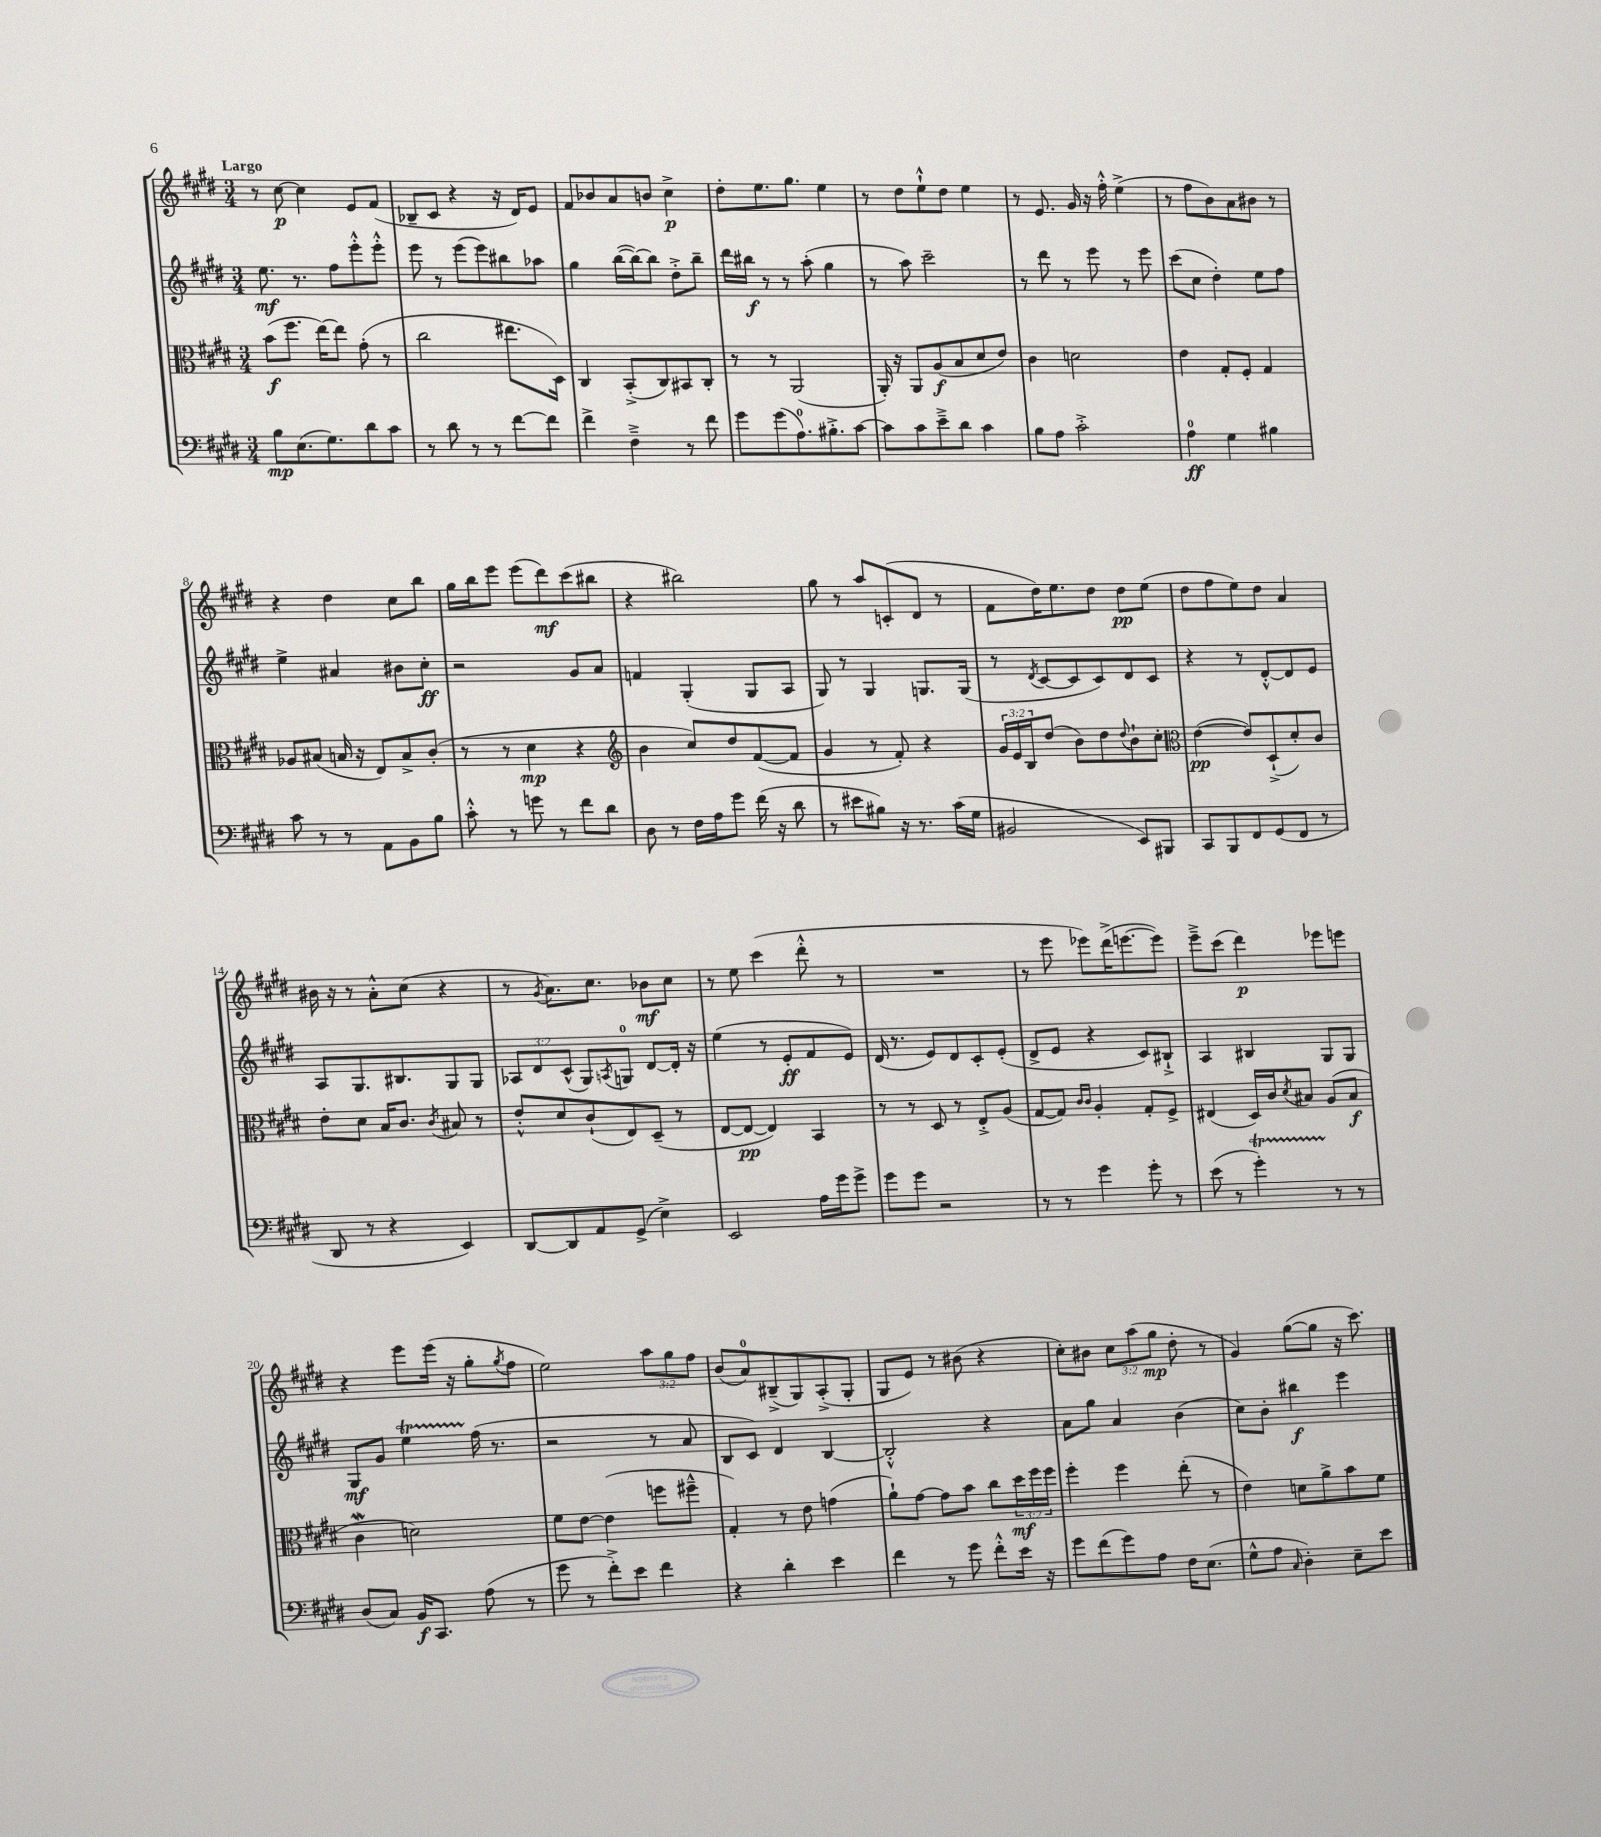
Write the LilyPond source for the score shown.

<<
\new StaffGroup <<
\new Staff = "s0" {
    \clef treble \key e \major \numericTimeSignature \time 3/4 \override Staff.TupletNumber.text = #tuplet-number::calc-fraction-text \tempo "Largo"
    r8 cis''8~\p cis''4 e'8 fis'8( |
    bes8-- cis'8 r4 r16 dis'16) e'8 |
    fis'8 bes'8 a'8 b'8 cis''4->\p |
    dis''8-. e''8. gis''8. e''4 |
    r8 dis''8 e''8-!-^ dis''8 e''4 |
    r8 e'8. gis'16 r16 fis''16-.-^ e''4->( |
    r8 fis''8 b'8) a'8 bis'8 r8 |
    r4 dis''4 cis''8 b''8 |
    gis''16 b''16 e'''8 e'''8( dis'''8\mf) cis'''8( bis''8 |
    r4 bis''2) |
    gis''8 r8 a''8 c'8-.( dis'8 r8 |
    fis'8 dis''16) e''8. dis''8 dis''8\pp e''8( |
    dis''8 fis''8 e''8) dis''8 a'4 |
    bis'16 r16 r8 a'8-.-^ cis''8( r4 |
    r8 \acciaccatura { gis'8 } a'8.) cis''8. bes'8\mf cis''8 |
    r8 e''8 cis'''4( dis'''8-.-^ r8 |
    R2. |
    r8 e'''8 ees'''8) dis'''16->( e'''8.~ e'''8) |
    e'''8---> cis'''8( dis'''4\p) ees'''8 e'''8 |
    r4 e'''8 e'''16( r16 gis''8-. \acciaccatura { gis''8 } fis''8 |
    e''2) \tuplet 3/2 { a''8 gis''8 fis''8 } |
    b'8( a'8-0) bis8--->( gis8) a8-.->( gis8-. |
    gis8 e'8) r8 bis'8( r4 |
    cis''8-.) bis'8 \tuplet 3/2 { cis''8 a''8( gis''8\mp } dis''8-. r8 |
    gis'4) gis''8~( gis''8 r16 cis'''8.) \bar "|." |
}
\new Staff = "s1" {
    \clef treble \key e \major \numericTimeSignature \time 3/4 \override Staff.TupletNumber.text = #tuplet-number::calc-fraction-text
    e''8.\mf r8. fis''8 e'''8-.-^ e'''8-.-^ |
    e'''8 r8 e'''8( e'''8) bis''8 aes''8 |
    gis''4 b''16~( b''16~) b''8 dis''8-.-> b''8-- |
    dis'''16 bis''16\f r8 r8 a''8-.( gis''4 |
    r8 a''8) cis'''2-- |
    r8 dis'''8 r8 e'''8 r8 e'''8 |
    cis'''8( cis''8 dis''4-.) e''8 fis''8 |
    e''4-> ais'4 bis'8 cis''8-.\ff |
    r2 gis'8 a'8 |
    f'4 gis4-.( gis8 a8 |
    gis8) r8 gis4 g8. g16( |
    r8 \acciaccatura { dis'8 } cis'8~ cis'8 cis'8) dis'8 cis'8 |
    r4 r8 dis'8~-.-^ dis'8 e'8 |
    a8 gis8. bis8. gis8 gis8 |
    \tuplet 3/2 { aes8 dis'8 cis'8-^( } gis8) \acciaccatura { a8 } g8-0 dis'8~ dis'16-. r16 |
    e''4( r8 e'8-.\ff fis'8 e'8) |
    dis'16( r8. e'8) dis'8 cis'8-. e'8-.( |
    dis'8-> e'8 r4 cis'8) bis8-!-> |
    a4 bis4 gis8 gis8 |
    gis8\mf gis'8 e''4\startTrillSpan fis''16\stopTrillSpan( r8. |
    r2 r8 a'8 |
    b8 cis'8) dis'4 b4~ |
    b2-.-^ r4 |
    a'8 gis''8 a'4 b'4( |
    cis''8) b'8-. bis''4\f e'''4 \bar "|." |
}
\new Staff = "s2" {
    \clef alto \key e \major \numericTimeSignature \time 3/4 \override Staff.TupletNumber.text = #tuplet-number::calc-fraction-text
    b'8\f( fis''8. e''16~) e''8 gis'8-.( r8 |
    cis''2 eis''8. dis16) |
    cis4 b,8-.->( cis8) bis,8 cis8-. |
    r8 r8 a,2( |
    a,16-.) r16 a,8 a8\f( b8 dis'8 e'8) |
    cis'4 d'2 |
    e'4 gis8-. fis8-. gis4 |
    aes8 bis8( b16 r16 e8) b8-> cis'8-.( |
    r8 r8 dis'4\mp r4 |
    \clef treble b'4 cis''8) dis''8 fis'8~( fis'8 |
    gis'4 r8 fis'8-.) r4 |
    \tuplet 3/2 { gis'16 e'16 b16 } dis''8( b'8) dis''8 \appoggiatura { dis''8 } b'8-! cis''8-. |
    \clef alto e'4~\pp( e'8) dis8-!->( dis'8-.) cis'8 |
    e'8-. dis'8 b16 cis'8. \acciaccatura { cis'8 } bis8 r8 |
    e'8-.-^ dis'8 cis'8-!( e8) dis8--( r8 |
    e8~ e8~\pp e4) b,4 |
    r8 r8 dis8 r8 e8-.-> a8( |
    gis8~ gis8) \grace { cis'16 cis'16 } a4-. gis8-. fis8-> |
    eis4( dis16) cis'16 \acciaccatura { dis'8 } bis8 a8( bis8\f |
    cis'4\mordent d'2) |
    fis'8 e'8~ e'4( f''8 fis''8---^ |
    gis4-.) r8 e'8 g'4( |
    a'8-!) gis'8~ gis'8 b'8 cis''8 \tuplet 3/2 { dis''16\mf fis''16 fis''16 } |
    fis''4-. fis''4 e''8-.( r8 |
    e'4) d'8 a'8-> b'8 fis'8 \bar "|." |
}
\new Staff = "s3" {
    \clef bass \key e \major \numericTimeSignature \time 3/4
    b8\mp e8.( gis8.) dis'8 cis'8 |
    r8 dis'8 r8 r8 fis'8~ fis'8 |
    fis'4-> fis4---> r8 fis'8 |
    gis'8 gis'8( a8.-0) bis8.-.-> cis'8~ |
    cis'8 cis'8 e'8---> dis'8 cis'4 |
    b8 a8 cis'2-.-> |
    a4-0\ff gis4 bis4 |
    cis'8 r8 r8 a,8 b,8 b8 |
    cis'8-.-^ r8 g'8 r8 fis'8 dis'8 |
    dis8 r8 fis16 a16 gis'8 fis'16( r16 dis'8 |
    r8 eis'8 bis8) r16 r8. cis'16( gis16 |
    bis,2 e,8) bis,,8 |
    cis,8 b,,8 fis,8 gis,8( fis,8 r8 |
    dis,8 r8 r4 e,4) |
    dis,8~ dis,8 a,8 gis,8->( e4->) |
    e,2 a16 gis'16 gis'8-> |
    gis'8 gis'8 r2 |
    r8 r8 gis'4 gis'8-. r8 |
    e'8( r8 gis'4-.\startTrillSpan) r8\stopTrillSpan r8 |
    dis8( cis8) b,16\f cis,8. a8( r8 |
    gis'8 r8 fis'8-.->) e'8 fis'4 |
    r4 dis'4-. e'4 |
    fis'4 r8 gis'8 fis'8-.-^ e'16 r16 |
    gis'8 fis'8( gis'8) a8 fis16 e8.( |
    gis8-^ a8 \grace { cis16 } dis4-.) e8-- e'8 \bar "|." |
}
>>
>>
